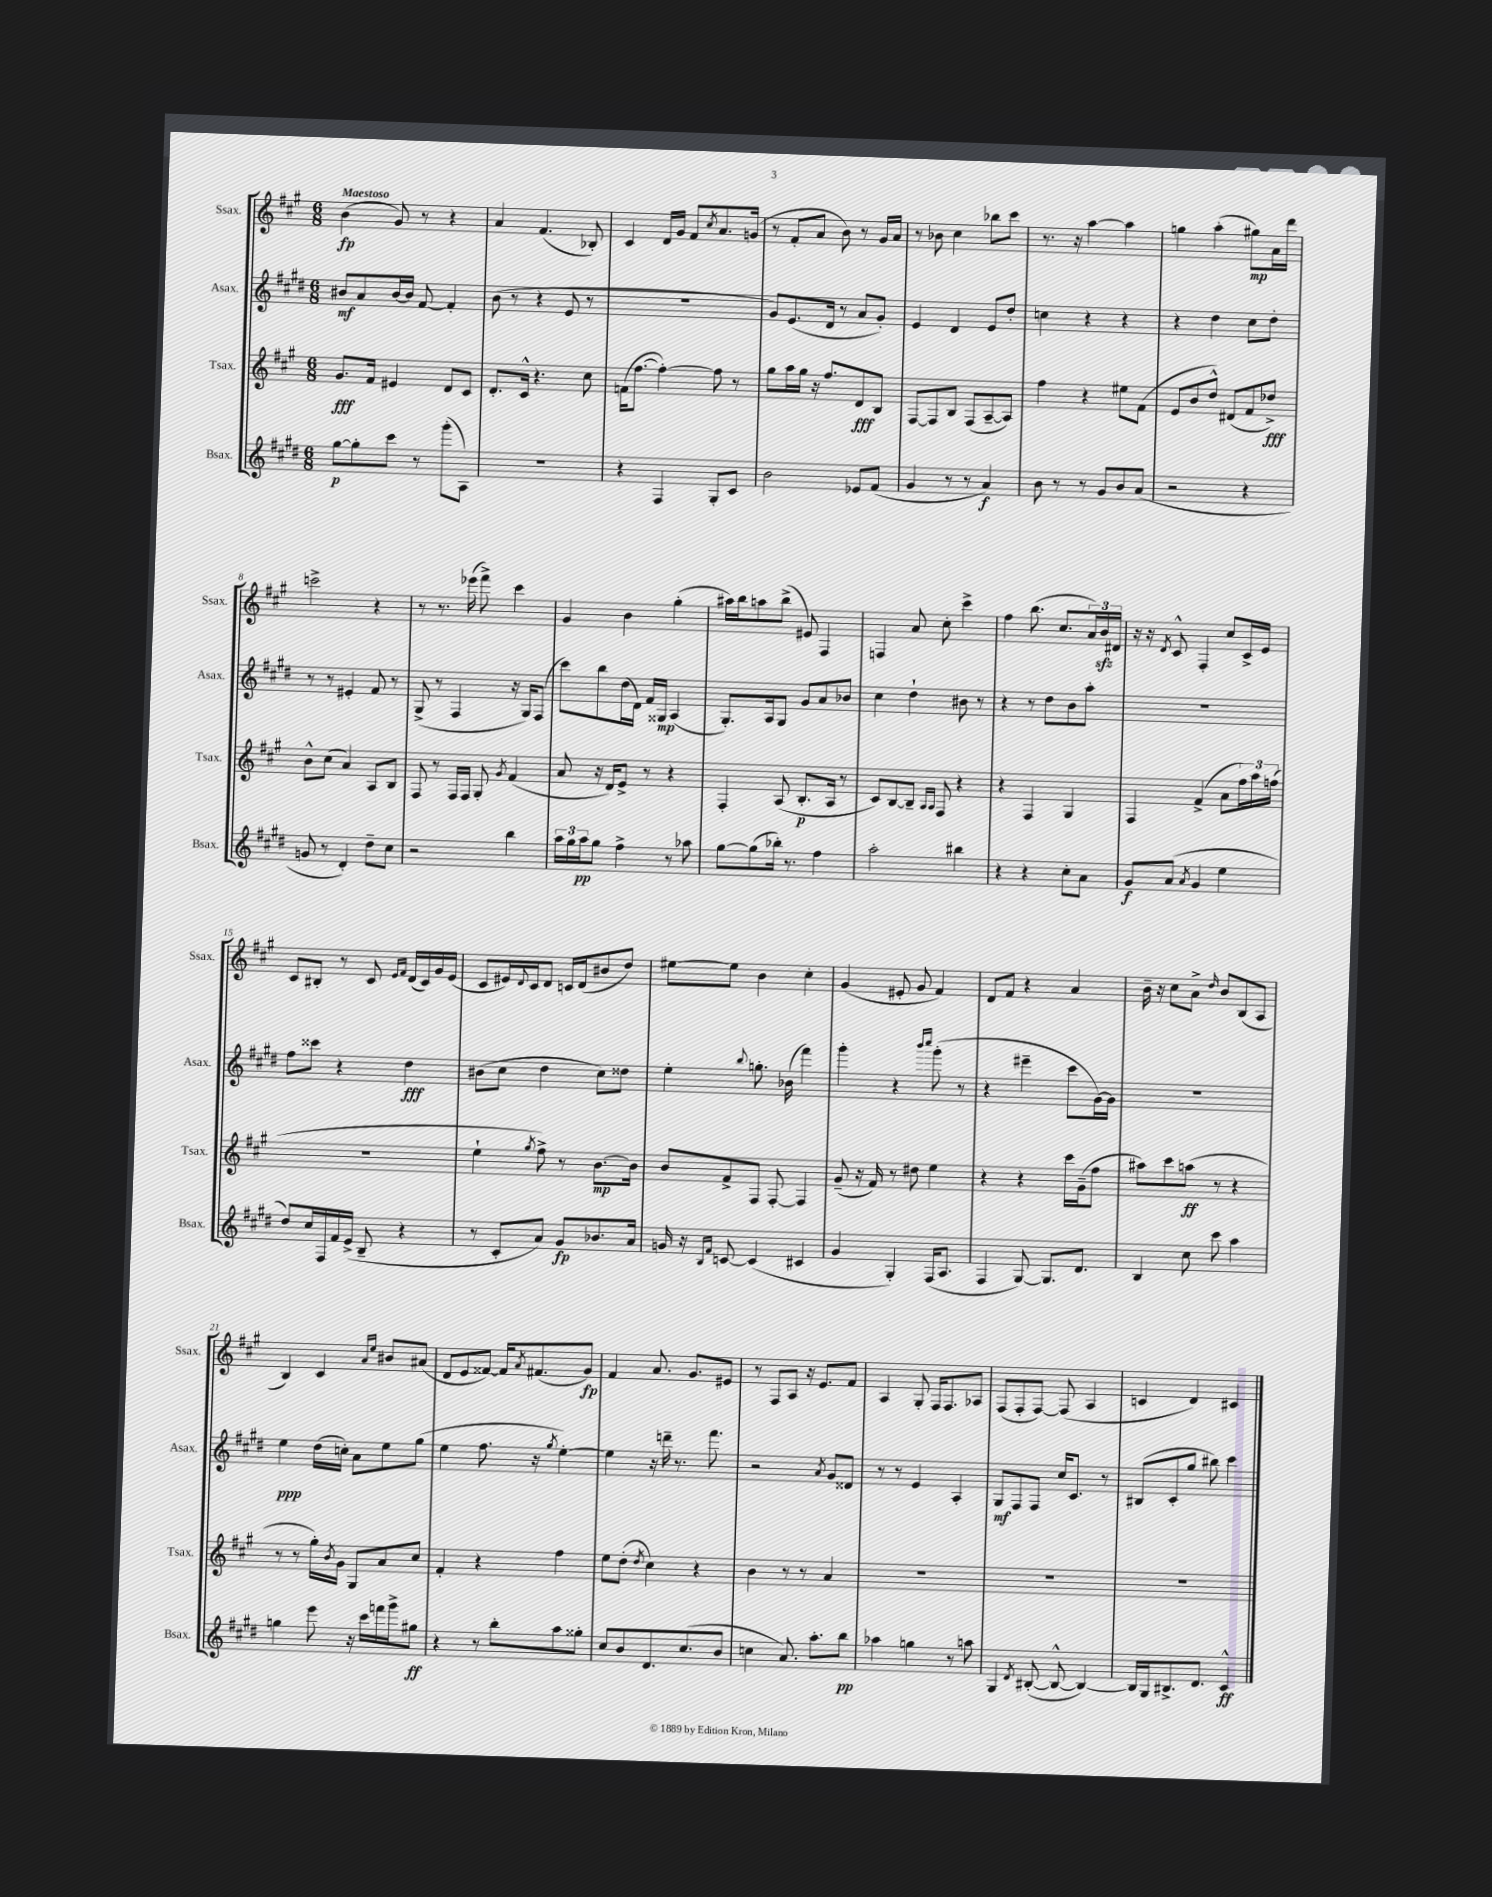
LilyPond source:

<<
\new StaffGroup <<
\new Staff = "s0" \with { instrumentName = "Ssax." shortInstrumentName = "Ssax." } {
    \clef treble \key a \major \numericTimeSignature \time 6/8 \tempo "Maestoso"
    b'4\fp( gis'8) r8 r4 |
    a'4 fis'4.( bes8-.) |
    cis'4 d'16 gis'16 fis'8 \acciaccatura { cis''8 } a'8. g'16( |
    r8 fis'8-. a'8 b'8) r8 gis'16 a'16 |
    r8 bes'8 cis''4 bes''8 cis'''8 |
    r8. r16 a''4~ a''4 |
    g''4 a''4-.( gis''8\mp) a'16 d'''16 |
    c'''2-> r4 |
    r8 r8. ees'''16( fis'''8->) cis'''4 |
    gis'4 b'4 gis''4-.( |
    ais''16) b''16 a''8 b''8->( eis'8) fis4 |
    f4 a'8 cis''8-. cis'''4-> |
    fis''4 b''8.( cis''8. \tuplet 3/2 { a'16) b'16\sfz dis'16 } |
    r16 r16 \acciaccatura { d'8 } cis'8-^ fis4-. cis''8 cis'16-> e'16 |
    cis'8 bis8-. r8 cis'8 \grace { e'16 fis'16 } d'16( cis'16) gis'16 e'16( |
    cis'8 eis'16) \appoggiatura { d'8 } cis'16 d'8 c'16 d'16( bis'8 d''8) |
    eis''8~ eis''8 b'4 cis''4-. |
    gis'4( eis'8-. gis'8 fis'4) |
    d'8 fis'8 r4 a'4 |
    b'16-- r16 cis''8 a'8-> \grace { d''16 } b'8 b8( a8 |
    b4) cis'4 \grace { a'16 e''16 } bis'8 ais'8( |
    d'8 e'8 fisis'8~) fisis'16 \acciaccatura { a'8 } fis'8.( gis'8\fp) |
    fis'4 a'8. gis'8. eis'8 |
    r8 fis8 a8 r16 e'8. fis'8 |
    a4 gis8-. fis16 fis8. aes8 |
    fis8( fis8-. fis8~) fis8( a4 |
    c'4 d'4) cis'4 \bar "|." |
}
\new Staff = "s1" \with { instrumentName = "Asax." shortInstrumentName = "Asax." } {
    \clef treble \key e \major \numericTimeSignature \time 6/8
    bis'8\mf a'8 bis'16~ bis'16 fis'8~ fis'4-. |
    b'8( r8 r4 e'8 r8 |
    R2. |
    gis'8) e'8.( dis'16 r8 a'8 gis'8-.) |
    e'4 dis'4 e'8 dis''8-. |
    c''4 r4 r4 |
    r4 dis''4 cis''8 dis''8-. |
    r8 r8 eis'4-. fis'8 r8 |
    gis8->( r8 fis4 r16 gis16) fis8( |
    cis'''8) b''8 dis''16( dis'16) fis'16 gisis16\mp a4( |
    gis8.-.) a16 gis8 gis'8 a'8 bes'8 |
    cis''4 dis''4-! bis'8 r8 |
    r4 r8 dis''8 b'8 a''8-. |
    R2. |
    fis''8 cisis'''8 r4 dis''4\fff |
    bis'8( cis''8 dis''4 cis''8) disis''8 |
    e''4-. \appoggiatura { b''8 } g''8.-. bes'16( fis'''4) |
    gis'''4-. r4 \grace { b'''16 cis''''16 } gis'''8-.( r8 |
    r4 eis'''4-- cis'''8 gis'16~) gis'16 |
    R2. |
    e''4\ppp dis''16( c''16-.) a'8 e''8 gis''8( |
    e''4 fis''8. r16 \acciaccatura { gis''8 } e''4~-.) |
    e''4 r16 d'''16-- r8. fis'''8. |
    r2 \acciaccatura { a'8 } gis'8 disis'8 |
    r8 r8 e'4 a4-. |
    gis8\mf fis8 fis8 cis''16 cis'8. r8 |
    bis8( cis'8-. gis''8 bis''8) cis'''4 \bar "|." |
}
\new Staff = "s2" \with { instrumentName = "Tsax." shortInstrumentName = "Tsax." } {
    \clef treble \key a \major \numericTimeSignature \time 6/8
    gis'8.\fff fis'16 eis'4 d'8 cis'8 |
    d'8.-. cis'16-^ r4. cis''8 |
    f'16( fis''8.~ fis''4~-.) fis''8 r8 |
    gis''8 a''16 gis''16 r16 fis''8. d'8\fff b8 |
    fis8~ fis8 b8 fis8( a8~-- a8) |
    fis''4 r4 eis''8 fis'8( |
    e'8 b'8 d''8-^) dis'8( fis'8 des''8->\fff) |
    b'8-^ cis''8( a'4) a8 b8 |
    fis8 r8 fis16 fis16 gis8-. \acciaccatura { gis'8 } fis'4( |
    a'8 r16 d'16) e'8-> r8 r4 |
    fis4-. a8( b8.-.\p a16 r8 |
    cis'8) b8~ b8-- \grace { a16 a16 } fis8 r4 |
    r4 fis4 gis4 |
    fis4 fis'4->( a'8 \tuplet 3/2 { fis''16) a''16 f''16( } |
    R2. |
    e''4-! \acciaccatura { gis''8 } fis''8->) r8 b'8.~\mp b'16 |
    b'8 fis'8-> fis8 fis8~-. fis4 |
    gis'8--( r16 fis'16) r8 dis''8 e''4 |
    r4 r4 cis'''16 gis'16--( fis''8 |
    ais''8) cis'''8 a''8\ff( r8 r4 |
    r8 r8 gis''16-.) \acciaccatura { b'8 } gis'16 gis8 a'8 cis''8 |
    fis'4-. r4 fis''4 |
    e''8 d''8-.( \acciaccatura { d''8 } cis''4) r4 |
    b'4 r8 r8 a'4 |
    R2. |
    R2. |
    R2. \bar "|." |
}
\new Staff = "s3" \with { instrumentName = "Bsax." shortInstrumentName = "Bsax." } {
    \clef treble \key e \major \numericTimeSignature \time 6/8
    gis''8~\p gis''8-. cis'''8 r8 gis'''8-.( a8) |
    R2. |
    r4 fis4 gis8-. cis'8 |
    b'2 ees'8 fis'8( |
    gis'4 r8 r8 a'4\f) |
    b'8 r8 r8 gis'8 b'8 a'8( |
    r2 r4 |
    g'8 r8 dis'4-.) dis''8-- cis''8 |
    r2 b''4 |
    \tuplet 3/2 { a''16 gis''16 a''16\pp } gis''8 fis''4-> r8 aes''8 |
    gis''8~ gis''8( bes''16-.) r8. fis''4 |
    a''2-. bis''4 |
    r4 r4 cis''8-. a'8 |
    gis'8\f a'8( \acciaccatura { a'8 } gis'4 e''4 |
    dis''8) cis''16 fis16 fis'16 e'16->( b8-- r4 |
    r8 cis'8-. a'8) gis'8\fp bes'8. a'16 |
    g'16 r16 \grace { b16 fis'16 } c'8~ c'4( cis'4 |
    gis'4 gis4-.) fis16( a8. |
    fis4 gis8~) gis8. dis'8. |
    b4 cis''8 cis'''8 a''4 |
    g''4 e'''8 r16 cis'''16 f'''16 gis'''16-> gis''8\ff |
    r4 r8 b''8-. a''8 gisis''8-. |
    cis''8 b'8 dis'8. cis''8.( b'8 |
    c''4 a'8.) a''8.-. b''8\pp |
    aes''4 g''4 r8 a''8 |
    gis4 \acciaccatura { dis'8 } bis8~-.( bis8~-^ bis4~) |
    bis16 gis16 bis8.-> dis'8. cis'4-^\ff \bar "|." |
}
>>
>>
